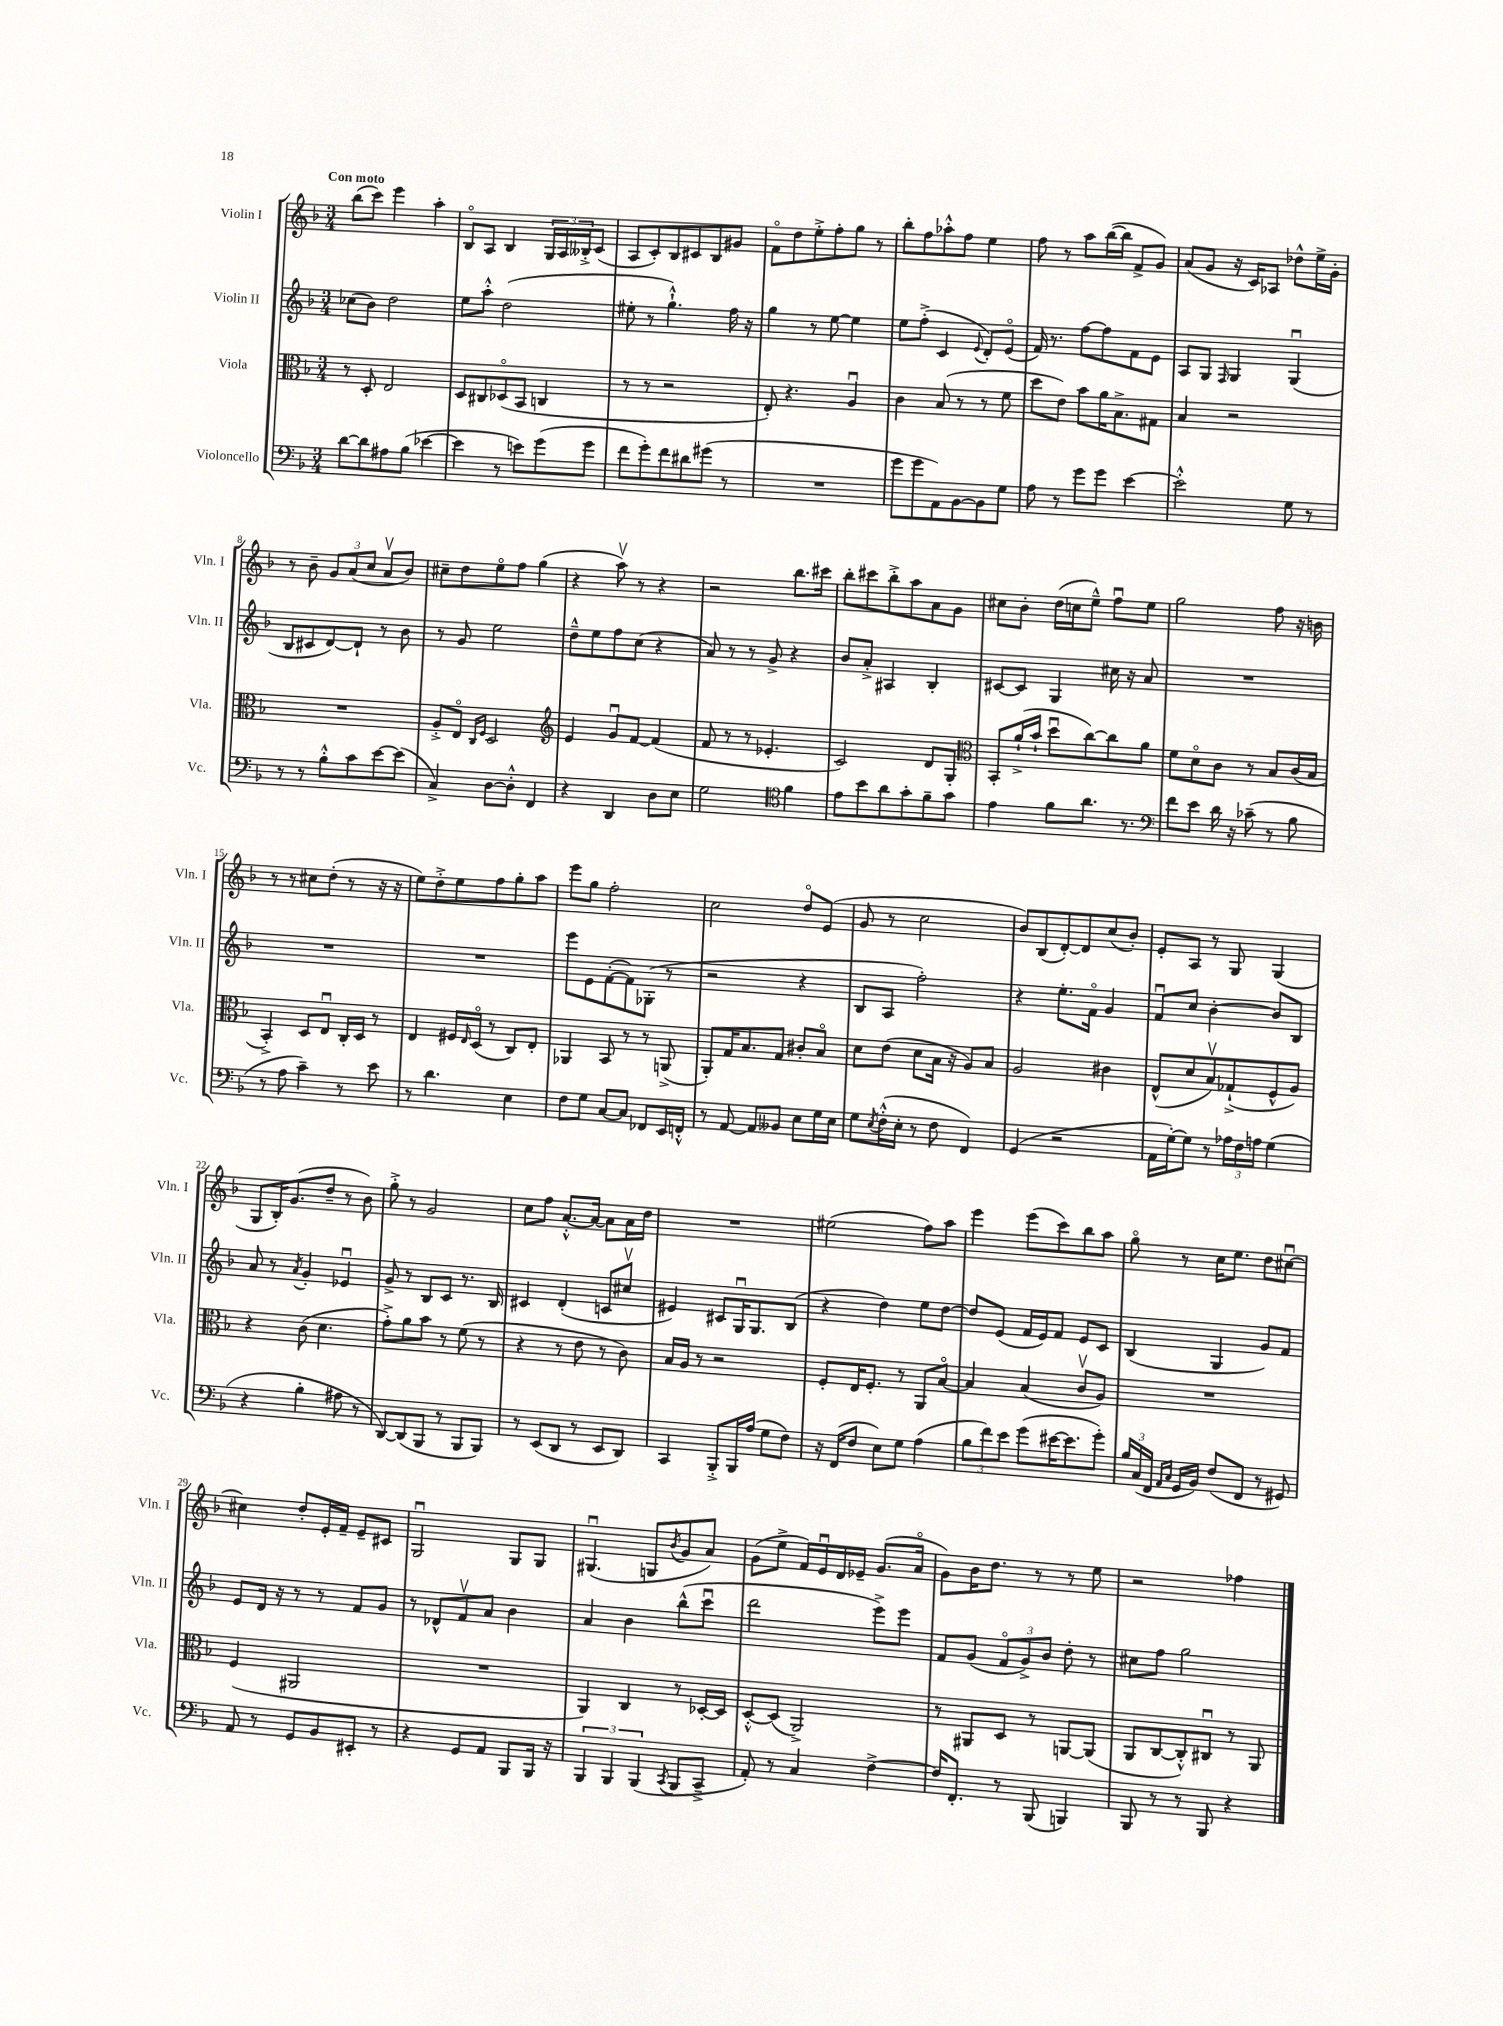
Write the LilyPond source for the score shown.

<<
\new StaffGroup <<
\new Staff = "s0" \with { instrumentName = "Violin I" shortInstrumentName = "Vln. I" } {
    \clef treble \key f \major \numericTimeSignature \time 3/4 \tempo "Con moto"
    bes''8( c'''8) e'''4 a''4-. |
    bes8\flageolet a8 bes4 \tuplet 3/2 { g16 a16 beses16-.-> } c'8( |
    a8 c'8-.) bes8 cis'8 bes8 gis'8 |
    f'8\flageolet d''8 e''8-.-> f''8-. g''8 r8 |
    bes''8-. f''8 aes''8-.-^ f''8 e''4 |
    f''8 r8 a''8 bes''16~( bes''16 f'8-> g'8) |
    a'8( g'8 r16 c'16) aes8 des''8-^ e''16-> g'16-. |
    r8 bes'8-- \tuplet 3/2 { g'8 a'8( c''8 } a'8\upbow bes'8) |
    cis''8-- d''8 e''8\flageolet f''8 g''4( |
    r4 a''8\upbow) r8 r4 |
    r2 bes''8. cis'''16 |
    bes''8-. cis'''8 bes''8-.-> a''8 a'8 g'8 |
    cis''8 bes'8-. d''16( c''16 e''8---^) f''8\downbow e''8 |
    g''2 f''8 r16 b'16 |
    r8 r8 cis''8 d''8-.( r8 r16 r16 |
    e''8) d''8-.-> e''8 f''8 g''8-. a''8 |
    e'''8 g''8 f''2-. |
    c''2 d''8\flageolet e'8( |
    g'8 r8 c''2 |
    bes'8) bes8( d'8~-.) d'8 c''8( bes'8-.) |
    e'8-. a8 r8 g8 g4( |
    g8 bes16-.) g'8.( d''8-- r8 bes'8) |
    g''8-.-> r8 g'2 |
    c''8 f''8 a'8.~-.-^ a'16~ a'8 a'16 d''16 |
    R2. |
    eis''2( f''8) a''8 |
    e'''4 e'''8( c'''8) bes''8 a''8 |
    g''8\flageolet r8 c''16 e''8. d''8 cis''8~\downbow |
    cis''4 d''8-. e'16-. f'16-- e'8-- cis'8 |
    g2\downbow g8 g8 |
    gis4.\downbow( g8 \acciaccatura { bes'8 } g'8 a'8) |
    g'8( e''8-> f'16) e'16\downbow d'16 ees'16-- g'8.( a'16\flageolet |
    g'8) bes'16 d''8. r8 r8 e''8 |
    r2 fes''4 \bar "|." |
}
\new Staff = "s1" \with { instrumentName = "Violin II" shortInstrumentName = "Vln. II" } {
    \clef treble \key f \major \numericTimeSignature \time 3/4
    ces''8( bes'8) d''2 |
    e''8 a''8-.-^ d''2( |
    eis''8-. r8 g''4.-!-^) f''16 r16 |
    g''4 r8 e''8~ e''4 |
    e''8 f''8-.->( c'4 \appoggiatura { e'8 } d'8-.) e'8\flageolet( |
    f'16) r8. f''8~ f''8 f'8 e'8 |
    a8 g8 \grace { f16 } g4 g4\downbow( |
    bes8 cis'8 d'8~) d'8-! r8 bes'8 |
    r8 g'8 e''2 |
    d''8---^ e''8 f''8 c''8( r4 |
    a'8) r8 r8 g'8-> r4 |
    bes'8 a'8-.-> ais4 bes4-. |
    cis'8~ cis'8 g4 cis''16 r16 a'8 |
    R2. |
    R2. |
    R2. |
    e'''8 e'8 f'8~-.( f'8) ges8-.( r8 |
    r2 r4 |
    bes8 a8 f''2-.) |
    r4 e''8.-. f'16\flageolet g'4 |
    f'8\downbow c''8 bes'4~-. bes'8 bes8 |
    a'8 r8 \acciaccatura { a'8 } g'4-. ees'4\downbow |
    g'8-> r8 bes8 c'8 r8. bes16 |
    cis'4 d'4-.( c'8 cis''8\upbow |
    eis'4) cis'8 g16\downbow g8. bes8( |
    r4 d''4) e''8 d''8~ |
    d''8 e'8( f'16 e'16) f'8 e'8 c'8 |
    bes4( g4 g'8) f'8 |
    e'8 d'16 r16 r8 r8 f'8 g'8 |
    r8 des'8-^ f'8\upbow a'8 bes'4 |
    a'4 bes'4 bes''8-^( c'''8\downbow |
    d'''2 e'''8->) e'''8 |
    f'8 g'8( \tuplet 3/2 { f'8\flageolet g'8->) bes'8 } d''8-. r8 |
    cis''8 f''8 g''2 \bar "|." |
}
\new Staff = "s2" \with { instrumentName = "Viola" shortInstrumentName = "Vla." } {
    \clef alto \key f \major \numericTimeSignature \time 3/4
    r8 d8-. e2 |
    d8 cis8 des8\flageolet( bes,8 c4 |
    r8 r8 r2 |
    e8-.) r4. a4\downbow |
    c'4 bes8( r8 r8 f'8 |
    d''8 e'8) bes'8 a'16 bes8.-> gis8 |
    bes4 r2 |
    R2. |
    a8-.-> e8\flageolet \grace { c16 f16 } d2 |
    \clef treble e'4 g'8\downbow f'8~ f'4( |
    f'8 r8 r8 ees'4.-. |
    c'2) d'8 g8-. |
    \clef alto bes,8-. a'16-!->( bes'16-! d''8\downbow c''8~) c''8 a'8 |
    f'8 d'8\flageolet c'8 r8 bes8 c'16( bes16 |
    bes,4-.->) d8 e8\downbow c16-. d16 r8 |
    e4 fis16 \grace { e16 } d16\flageolet( r8 c8) e8-. |
    aes,4 bes,8 r8 r8 a,8->( |
    a,8-.) g16 bes8. g8 cis'8-. bes8\flageolet |
    d'8 e'8( d'8 bes16 r16 a8) bes8 |
    a2 cis'4 |
    e8-^( d'8 bes8\upbow) ges8-!->( f8-^ a8) |
    r4 c'8( d'4. |
    g'8-.->) a'8 bes'8 r8 f'8( r8 |
    r4 r8 e'8 r8 c'8) |
    bes16 a16 r8 r2 |
    f8-. e16 f8.-. r8 a,8 bes8~\flageolet |
    bes4 bes4( c'8\upbow a8) |
    R2. |
    f4( ais,2 |
    R2. |
    a,4) c4 r8 des16~-. des16 |
    d8~-.-^ d8( a,2->) |
    r8 ais,8 d8 r8 a,8~ a,8( |
    a,8 c8~ c8-.-^) cis8\downbow r8 a,8 \bar "|." |
}
\new Staff = "s3" \with { instrumentName = "Violoncello" shortInstrumentName = "Vc." } {
    \clef bass \key f \major \numericTimeSignature \time 3/4
    d'8~ d'8 ais8 bes8( ees'4~ |
    ees'4 r8 e'8) g'8( g'8 |
    f'8 g'8-.) f'8 dis'8 gis'8( r8 |
    R2. |
    g'8 g'8 a,8) bes,8~ bes,8 g8 |
    a8 r8 g'8 g'8 e'4~ |
    e'2-.-^ g8 r8 |
    r8 r8 bes8-.-^ c'8 e'8~ e'8( |
    c4->) d8~ d8-.-^ f,4 |
    r4 d,4 d8 e8 |
    g2 \clef tenor f'4 |
    e'8 bes'8 a'8 g'8-. f'8-- g'8 |
    e'4 f'8 a'8. r8. |
    \clef bass f'8 e'8 d'16 r16 ces'8--( r8 bes8 |
    r8 a8 c'4--) r8 e'8 |
    r8 d'4. e4 |
    f8 g8 c8~ c8 fes,8 e,16 f,16-.-^ |
    r8 a,8~ a,8 beses,8 e8 g16 e16 |
    g8 \acciaccatura { e8 } f16-.-^( e16-. r8 f8 f,4) |
    g,4( r2 |
    a,16 g16~-.) g8 r8 \tuplet 3/2 { aes16 f16 a16 } g4( |
    r4 bes4-. ais8 r8 |
    d,8~) d,8( bes,,8 r8 bes,,8 bes,,8) |
    r8 e,8( d,8 r8 e,8 d,8) |
    c,4 bes,,8-.-> bes,,16 a16( g8 f8) |
    r16 f,16( f8 e8) g8 a4( |
    \tuplet 3/2 { bes8 f'8) e'8 } g'8( eis'16~ eis'8. g'8-.) |
    \tuplet 3/2 { bes16 c16( f,16 } \grace { a,16 c16 } g,16 bes,16) f8( f,8 r8 gis,8) |
    a,8 r8 g,8 bes,8 eis,8-. r8 |
    r4 g,8 a,8 bes,,8 bes,,16 r16 |
    \tuplet 3/2 { bes,,4 bes,,4 bes,,4( } \acciaccatura { c,8 } bes,,8 c,8---> |
    a,8-.) r8 c4 f4~-> |
    f16 f,8.-. r8 bes,,8( b,,4) |
    bes,,8 r8 r8 bes,,8 r4 \bar "|." |
}
>>
>>
